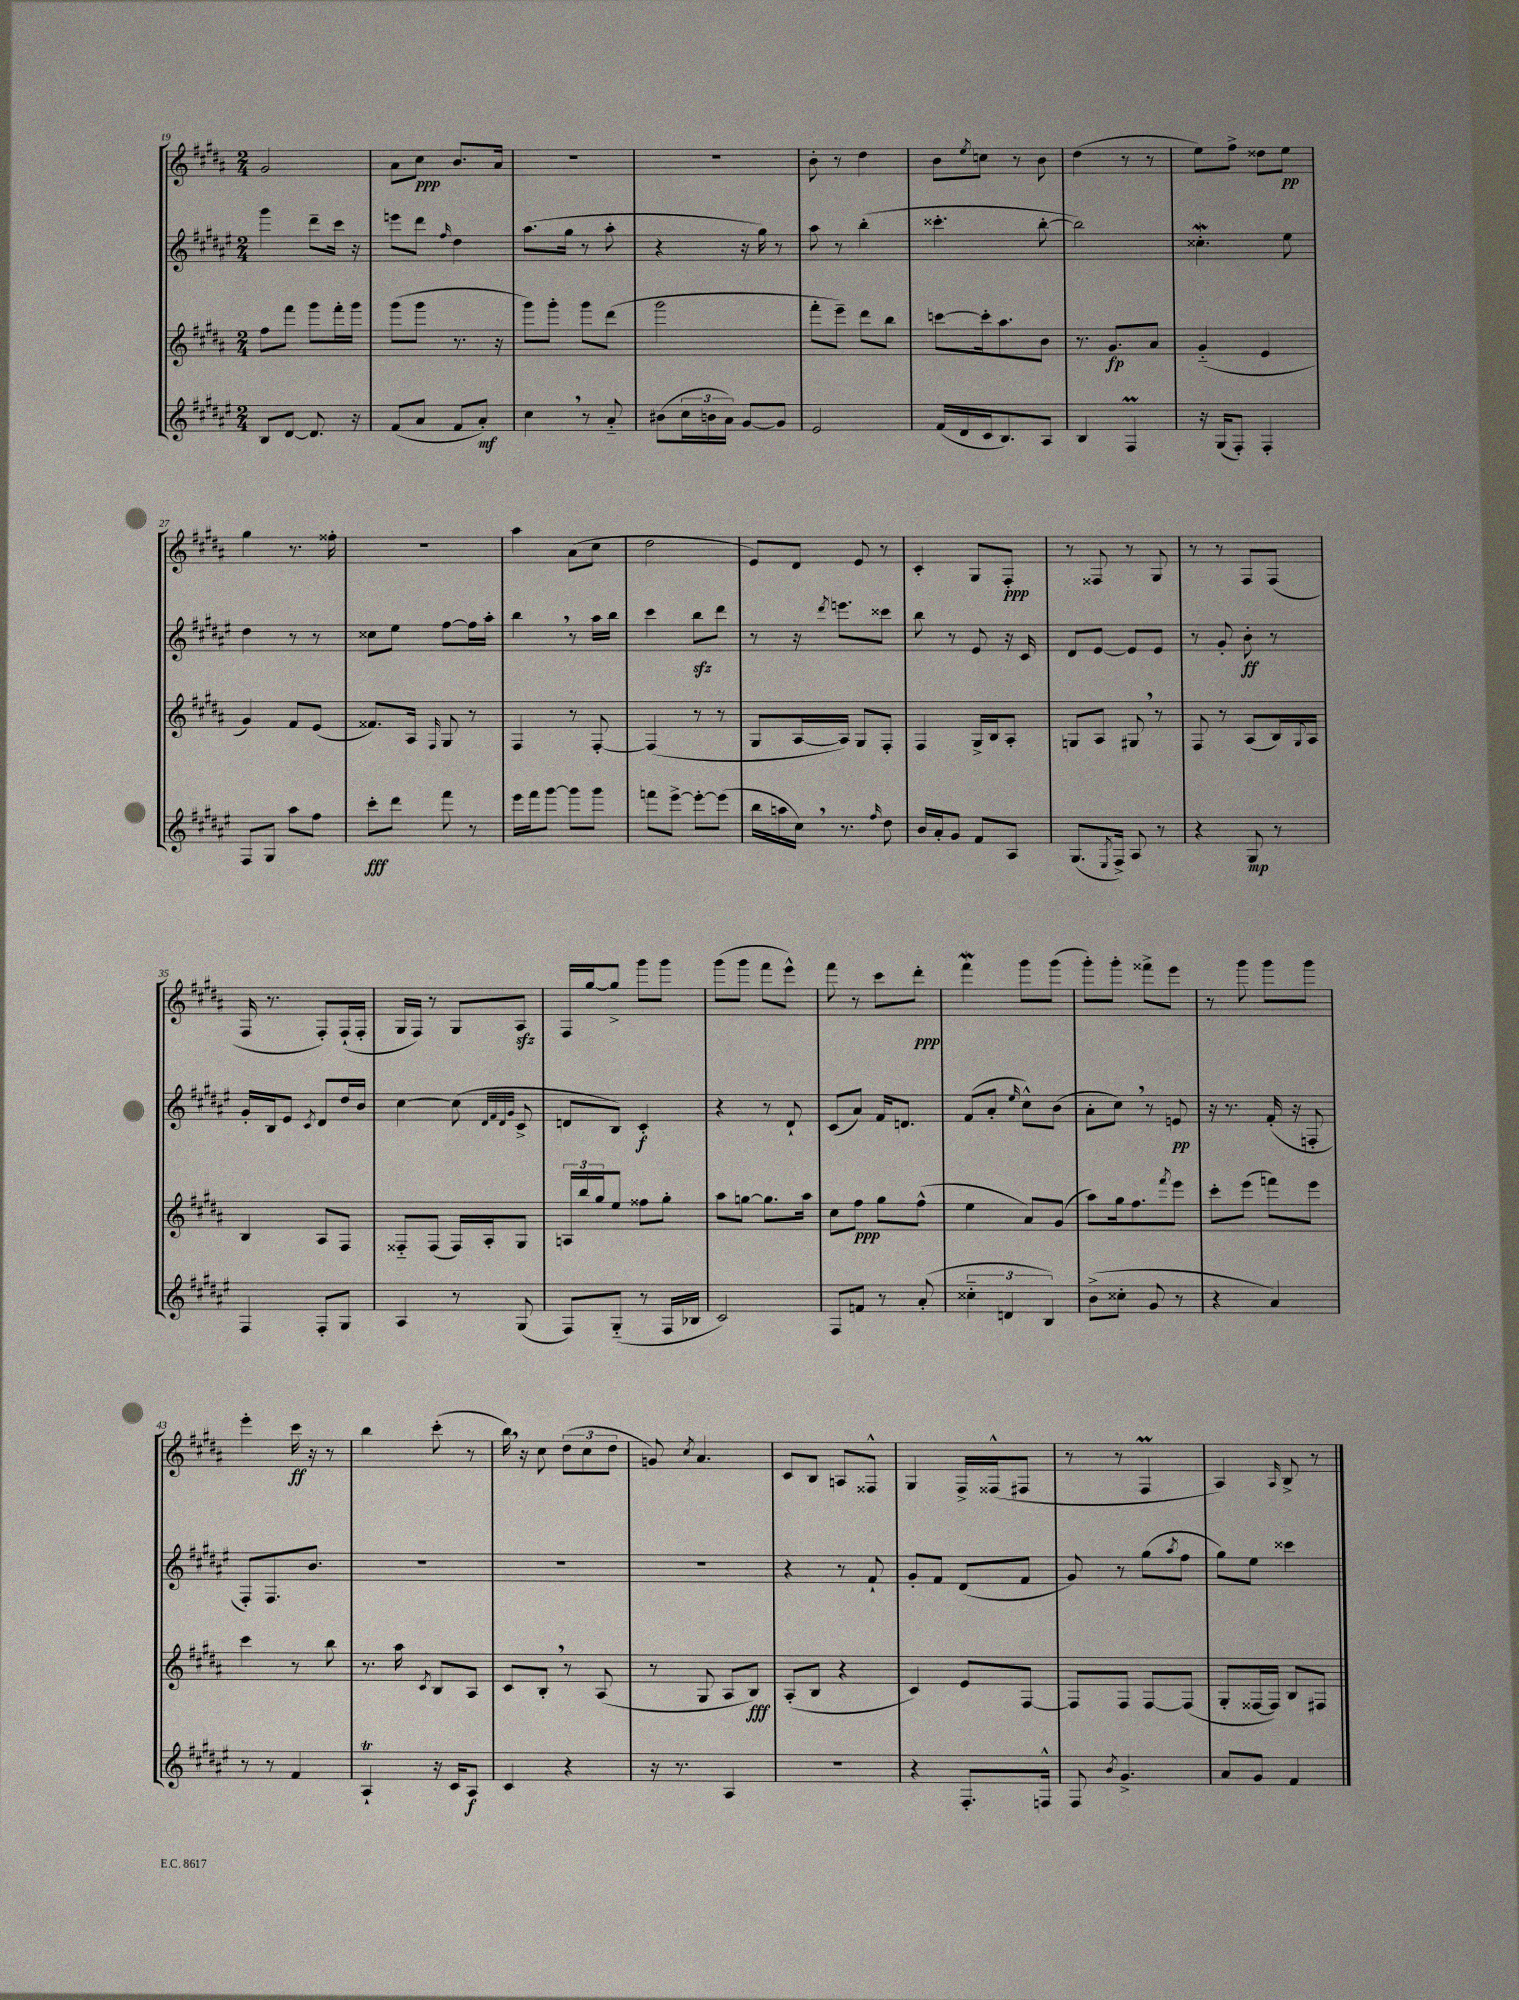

**kern	**dynam	**kern	**dynam	**kern	**dynam	**kern	**dynam
*part4	*part4	*part3	*part3	*part2	*part2	*part1	*part1
*staff4	*staff4	*staff3	*staff3	*staff2	*staff2	*staff1	*staff1
*clefG2	*	*clefG2	*	*clefG2	*	*clefG2	*
*k[f#c#g#d#a#e#]	*	*k[f#c#g#d#a#]	*	*k[f#c#g#d#a#e#]	*	*k[f#c#g#d#a#]	*
*M2/4	*	*M2/4	*	*M2/4	*	*M2/4	*
=19	=19	=19	=19	=19	=19	=19	=19
8B/L	.	8ff#\L	.	4ggg#\	.	2g#/	.
[8d#/J	.	8fff#\J	.	.	.	.	.
8.d#/]	.	8ggg#\L	.	8ddd#~\L	.	.	.
.	.	16fff#'\L	.	16ccc#\Jk	.	.	.
16r	.	16ggg#\JJ	.	16r	.	.	.
=20	=20	=20	=20	=20	=20	=20	=20
(8f#/L	.	(8ggg#\L	.	8eeen\L	.	8a#\L	.
8a#/J	.	8ggg#\J	.	8ddd#\J	.	8cc#\J	ppp
.	.	.	.	16qqff#/	.	.	.
8f#/L	.	8.r	.	4dd#\	.	8.b/L	.
8a#'/J)	mf	.	.	.	.	.	.
.	.	16r	.	.	.	16a#/Jk	.
=21	=21	=21	=21	=21	=21	=21	=21
4cc#,\	.	8ggg#\L)	.	(8.aa#\L	.	2r	.
.	.	8ggg#'\J	.	.	.	.	.
.	.	.	.	16gg#\Jk	.	.	.
8r	.	8ggg#\L	.	8r	.	.	.
8a#/	.	(8ddd#\J	.	8aa#'\	.	.	.
=22	=22	=22	=22	=22	=22	=22	=22
(8b#X\L	.	2ggg#\	.	4r	.	2r	.
24cc#\L	.	.	.	.	.	.	.
24bn\	.	.	.	.	.	.	.
24a#\JJ)	.	.	.	.	.	.	.
[8g#/L	.	.	.	16r	.	.	.
.	.	.	.	16gg#\)	.	.	.
8g#/J]	.	.	.	8r	.	.	.
=23	=23	=23	=23	=23	=23	=23	=23
2e#/	.	8fff#'\L	.	8aa#\	.	8b'\	.
.	.	8eee~\J)	.	8r	.	8r	.
.	.	8ddd#\L	.	(4bb'\	.	4dd#\	.
.	.	8bb\J	.	.	.	.	.
=24	=24	=24	=24	=24	=24	=24	=24
(16f#/LL	.	[8cccn\L	.	4.ccc##X'\	.	8b\L	.
16d#/	.	.	.	.	.	.	.
.	.	.	.	.	.	8qee/	.
16c#/J	.	16ccc'\k]	.	.	.	8ccn\J	.
8.B/)	.	8.aa#\	.	.	.	.	.
.	.	.	.	.	.	8r	.
8A#/J	.	8b\J	.	[8bb'\	.	8b\	.
=25	=25	=25	=25	=25	=25	=25	=25
4B/	.	8.r	.	2bb\])	.	(4dd#\	.
.	.	8.g#/L	fp	.	.	.	.
4F#M/	.	.	.	.	.	8r	.
.	.	8a#/J	.	.	.	8r	.
=26	=26	=26	=26	=26	=26	=26	=26
16r	.	(4g#/	.	4.cc##XW'\	.	8ee\L)	.
(16G#/KL	.	.	.	.	.	.	.
8F#'/J)	.	.	.	.	.	8ff#^\J	.
4F#'/	.	4e/	.	.	.	8dd##X\L	.
.	.	.	.	8ee#\	.	8ee\J	pp
!!LO:LB:g=z
=27	=27	=27	=27	=27	=27	=27	=27
8F#/L	.	4g#/)	.	4dd#\	.	4gg#\	.
8G#/J	.	.	.	.	.	.	.
8aa#\L	.	8f#/L	.	8r	.	8.r	.
8ff#\J	.	(8e/J	.	8r	.	.	.
.	.	.	.	.	.	16ff##X'\	.
=28	=28	=28	=28	=28	=28	=28	=28
8ccc#'\L	fff	8.f##X/L)	.	8cc##X\L	.	2r	.
8ddd#\J	.	.	.	8ee#\J	.	.	.
.	.	16A#/Jk	.	.	.	.	.
.	.	16qqF#/	.	.	.	.	.
8fff#\	.	8G#/	.	[8ff#\L	.	.	.
8r	.	8r	.	16ff#\L]	.	.	.
.	.	.	.	16aa#'\JJ	.	.	.
=29	=29	=29	=29	=29	=29	=29	=29
16eee#\LL	.	4F#/	.	4bb,\	.	4aa#\	.
16fff#\J	.	.	.	.	.	.	.
[8ggg#\J	.	.	.	.	.	.	.
8ggg#\L]	.	8r	.	8r	.	(8a#\L	.
8ggg#\J	.	[8F#'/	.	16aa#\LL	.	8cc#\J	.
.	.	.	.	16bb\JJ	.	.	.
=30	=30	=30	=30	=30	=30	=30	=30
8fffn\L	.	(4F#/]	.	4ccc#\	.	2dd#\	.
[8eee#^\J	.	.	.	.	.	.	.
8eee#'\L_	.	8r	.	8bbzz\L	.	.	.
(8eee#\J]	.	8r	.	8ddd#\J	.	.	.
=31	=31	=31	=31	=31	=31	=31	=31
16bb\LL	.	8G#/L	.	8r	.	8e/L)	.
16aan\	.	.	.	.	.	.	.
16cc#,\JJ)	.	[16A#/L	.	16r	.	8d#/J	.
.	.	.	.	8qddd#/	.	.	.
8.r	.	16A#/JJ])	.	8.eeen\L	.	.	.
.	.	8G#/L	.	.	.	8e/	.
16qqff#/	.	.	.	.	.	.	.
8dd#\	.	8F#'/J	.	8ccc##X\J	.	8r	.
=32	=32	=32	=32	=32	=32	=32	=32
16b/LL	.	4F#/	.	8bb\	.	4c#'/	.
16a#'/J	.	.	.	.	.	.	.
8g#/J	.	.	.	8r	.	.	.
8f#/L	.	16G#^/LL	.	8e#/	.	8G#/L	.
.	.	16B/J	.	.	.	.	.
8A#/J	.	8A#'/J	.	16r	.	8F#'/J	ppp
.	.	.	.	16c#/	.	.	.
=33	=33	=33	=33	=33	=33	=33	=33
(8.G#/L	.	8Gn/L	.	8d#/L	.	8r	.
.	.	8A#/J	.	[8e#/J	.	8F##X/	.
8qE#/	.	.	.	.	.	.	.
16F#^/Jk)	.	.	.	.	.	.	.
8A#/	.	8G#X,/	.	8e#/L]	.	8r	.
8r	.	8r	.	8e#/J	.	8G#/	.
=34	=34	=34	=34	=34	=34	=34	=34
4r	.	8F#/	.	8r	.	8r	.
.	.	8r	.	8g#'/	.	8r	.
8G#/	mp	(8A#/L	.	8b'\	ff	8F#/L	.
8r	.	16B/L)	.	8r	.	(8F#/J	.
.	.	8qqG#/	.	.	.	.	.
.	.	16A#/JJ	.	.	.	.	.
!!LO:LB:g=z
=35	=35	=35	=35	=35	=35	=35	=35
4F#/	.	4B/	.	16g#'/LL	.	16F#/	.
.	.	.	.	16B/J	.	8.r	.
.	.	.	.	8e#/J	.	.	.
.	.	.	.	8qc#/	.	.	.
8F#'/L	.	8A#/L	.	8d#/L	.	8F#'/L)	.
8G#/J	.	8F#/J	.	16dd#/L	.	(16F#`/L	.
.	.	.	.	16b/JJ	.	16F#'/JJ	.
=36	=36	=36	=36	=36	=36	=36	=36
4A#/	.	8F##X/L	.	[4cc#\	.	16G#/LL	.
.	.	.	.	.	.	16F#/JJ)	.
.	.	(8F##/J	.	.	.	8r	.
8r	.	16F##/LL)	.	(8cc#\]	.	8G#/L	.
.	.	16A#'/J	.	.	.	.	.
.	.	.	.	32qqd#/LLL	.	.	.
.	.	.	.	32qqf#/	.	.	.
.	.	.	.	32qqd#/	.	.	.
.	.	.	.	32qqg#/JJJ	.	.	.
(8G#/	.	8G#/J	.	8c#^/	.	8A#zz/J	.
=37	=37	=37	=37	=37	=37	=37	=37
8F#/L)	.	24An/LL	.	8dn/L	.	16F#/LL	.
.	.	24bb/	.	.	.	.	.
.	.	.	.	.	.	[16gg#/J	.
.	.	24gg#/J	.	.	.	.	.
(8G#/J	.	8ee/J	.	8B/J)	.	8gg#^/J]	.
8r	.	8ff##X\L	.	4c#'/	f	8ggg#\L	.
16F#/LL	.	8gg#'\J	.	.	.	8ggg#\J	.
16B-X/JJ	.	.	.	.	.	.	.
=38	=38	=38	=38	=38	=38	=38	=38
2c#/)	.	8aa#\L	.	4r	.	(8ggg#\L	.
.	.	[8ggn\J	.	.	.	8ggg#\J	.
.	.	8.gg\L]	.	8r	.	8fff#\L	.
.	.	.	.	8d#`/	.	8eee^^\J)	.
.	.	16aa#\Jk	.	.	.	.	.
=39	=39	=39	=39	=39	=39	=39	=39
8F#/L	.	8cc#\L	.	(8c#/L	.	8fff#\	.
8fn/J	.	8ff#\J	ppp	8a#/J)	.	8r	.
8r	.	8gg#\L	.	16f#/KL	.	8ccc#\L	.
.	.	.	.	8.dn/J	.	.	.
(8a#'/	.	(8ff#^^\J	.	.	.	8ddd#'\J	ppp
=40	=40	=40	=40	=40	=40	=40	=40
6cc##X\	.	4ee\	.	(8f#/L	.	4fff#W\	.
.	.	.	.	8a#'/J	.	.	.
6dn/	.	.	.	.	.	.	.
.	.	.	.	16qqee#/	.	.	.
.	.	8a#/L)	.	8cc#^^\L)	.	8ggg#\L	.
6B/)	.	.	.	.	.	.	.
.	.	(8g#/J	.	(8b\J	.	(8ggg#\J	.
=41	=41	=41	=41	=41	=41	=41	=41
(8b^\L	.	8aa#\L)	.	8a#'\L	.	8ggg#'\L)	.
8cc##X'\J	.	16gg#\k	.	8cc#,\J)	.	8ggg#'\J	.
.	.	8.ff#\	.	.	.	.	.
8g#/	.	.	.	8r	.	8fff##X^\L	.
.	.	8qfff#/	.	.	.	.	.
8r	.	8eee\J	.	8en/	pp	8eee\J	.
=42	=42	=42	=42	=42	=42	=42	=42
4r	.	8ccc#'\L	.	16r	.	8r	.
.	.	.	.	8.r	.	.	.
.	.	(8eee\J	.	.	.	8ggg#\	.
4a#/)	.	8fffn\L)	.	(16f#'/	.	8ggg#\L	.
.	.	.	.	16r	.	.	.
.	.	8eee\J	.	8Fn'/	.	8ggg#\J	.
!!LO:LB:g=z
=43	=43	=43	=43	=43	=43	=43	=43
8r	.	4ccc#\	.	8F#'/L)	.	4eee'\	.
8r	.	.	.	8.F#/	.	.	.
4f#/	.	8r	.	.	.	16ccc#\	ff
.	.	.	.	8.b/J	.	16r	.
.	.	8bb\	.	.	.	8r	.
=44	=44	=44	=44	=44	=44	=44	=44
4A#t`/	.	8.r	.	2r	.	4bb\	.
.	.	16aa#\	.	.	.	.	.
.	.	8qc#/	.	.	.	.	.
16r	.	8B/L	.	.	.	(8ccc#'\	.
16c#/KL	.	.	.	.	.	.	.
8A#/J	f	8A#/J	.	.	.	8r	.
=45	=45	=45	=45	=45	=45	=45	=45
4c#/	.	8c#/L	.	2r	.	16bb,\)	.
.	.	.	.	.	.	16r	.
.	.	8B',/J	.	.	.	8cc#\	.
4r	.	8r	.	.	.	(12dd#\L	.
.	.	.	.	.	.	12cc#\	.
.	.	(8A#/	.	.	.	.	.
.	.	.	.	.	.	12dd#\J	.
=46	=46	=46	=46	=46	=46	=46	=46
16r	.	8r	.	2r	.	8gn/)	.
8.r	.	.	.	.	.	.	.
.	.	.	.	.	.	8qcc#/	.
.	.	8G#/	.	.	.	4.a#/	.
4A#/	.	8A#/L	.	.	.	.	.
.	.	8B/J)	fff	.	.	.	.
=47	=47	=47	=47	=47	=47	=47	=47
2r	.	(8A#'/L	.	4r	.	8c#/L	.
.	.	8B/J	.	.	.	8B/J	.
.	.	4r	.	8r	.	8An/L	.
.	.	.	.	8f#`/	.	8F##X^^/J	.
=48	=48	=48	=48	=48	=48	=48	=48
4r	.	4c#/)	.	8g#'/L	.	4G#/	.
.	.	.	.	8f#/J	.	.	.
8.F#'/L	.	8e/L	.	(8d#/L	.	16F#^/LL	.
.	.	.	.	.	.	(16F##X^^/J	.
.	.	[8F#/J	.	8f#/J	.	8F#X/J	.
16Fn^^/Jk	.	.	.	.	.	.	.
=49	=49	=49	=49	=49	=49	=49	=49
8F#/	.	8F#/L]	.	8g#/)	.	8r	.
8qb/	.	.	.	.	.	.	.
4.g#^/	.	8F#/J	.	8r	.	8r	.
.	.	[8F#/L	.	(8gg#\L	.	4F#M/	.
.	.	.	.	8qaa#/	.	.	.
.	.	(8F#/J]	.	8ff#\J	.	.	.
=50	=50	=50	=50	=50	=50	=50	=50
8a#/L	.	8G#'/L	.	8gg#\L)	.	4A#/)	.
8g#/J	.	[16F##X/L	.	8ee#\J	.	.	.
.	.	16F##/JJ])	.	.	.	.	.
.	.	.	.	.	.	16qqA#/	.
4f#/	.	8B/L	.	4ccc##X\	.	8B^/	.
.	.	8F#X/J	.	.	.	8r	.
==	==	==	==	==	==	==	==
*-	*-	*-	*-	*-	*-	*-	*-
